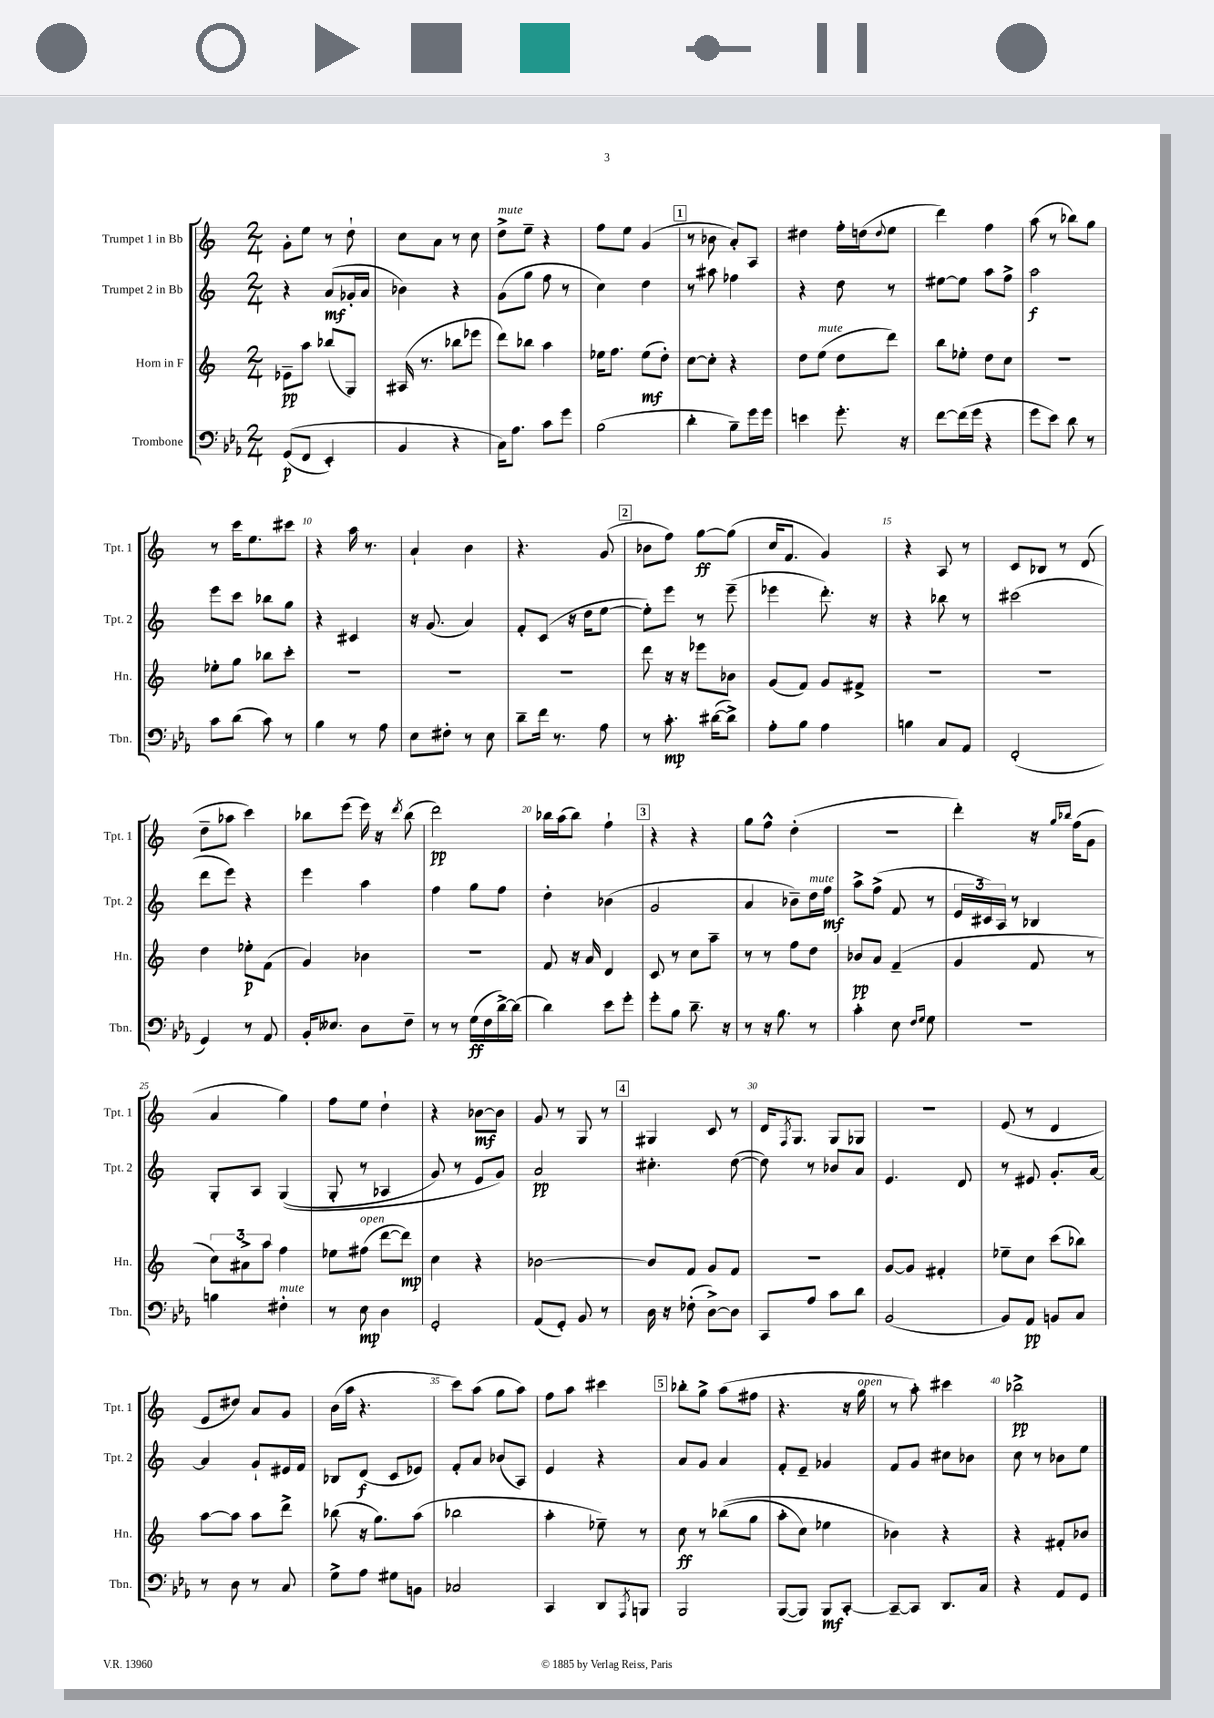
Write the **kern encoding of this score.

**kern	**dynam	**kern	**dynam	**kern	**dynam	**kern	**dynam
*part4	*part4	*part3	*part3	*part2	*part2	*part1	*part1
*staff4	*staff4	*staff3	*staff3	*staff2	*staff2	*staff1	*staff1
*I"Trombone	*	*I"Horn in F	*	*I"Trumpet 2 in Bb	*	*I"Trumpet 1 in Bb	*
*I'Tbn.	*	*I'Hn.	*	*I'Tpt. 2	*	*I'Tpt. 1	*
*clefF4	*	*clefG2	*	*clefG2	*	*clefG2	*
*k[b-e-a-]	*	*k[]	*	*k[]	*	*k[]	*
*M2/4	*	*M2/4	*	*M2/4	*	*M2/4	*
=1	=1	=1	=1	=1	=1	=1	=1
((8GG/L	p	8e-X~\L	pp	4r	.	8g'\L	.
8FF/J	.	8aa\J	.	.	.	8ee\J	.
4EE-'/)	.	(8bb-X/L	.	(8a/L	mf	8r	.
.	.	8G/J)	.	16g-X'/L	.	8dd`\	.
.	.	.	.	16a/JJ	.	.	.
=2	=2	=2	=2	=2	=2	=2	=2
4BB-/	.	(16A#X/	.	4b-X\)	.	8cc\L	.
.	.	8.r	.	.	.	.	.
.	.	.	.	.	.	8a\J	.
4r	.	8bb-X\L	.	4r	.	8r	.
.	.	8eee-X\J	.	.	.	8cc\	.
=3	=3	=3	=3	=3	=3	=3	=3
!	!	!	!	!	!	!LO:TX:a:i:t=mute	!
16C\KL)	.	8ddd\L)	.	(8g\L	.	8dd^\L	.
8.A-\J	.	.	.	.	.	.	.
.	.	8bb-X\J	.	8gg\J	.	8ee~\J	.
8c\L	.	4aa\	.	8ff\	.	4r	.
8g\J	.	.	.	8r	.	.	.
=4	=4	=4	=4	=4	=4	=4	=4
(2B-\	.	16ee-X\KL	.	4cc\)	.	8ff\L	.
.	.	8.ff\J	.	.	.	.	.
.	.	.	.	.	.	8ee\J	.
.	.	(8ee-\L	mf	4dd\	.	(4g/	.
.	.	8dd'\J)	.	.	.	.	.
!!LO:REH:place=s1:t=1
=5	=5	=5	=5	=5	=5	=5	=5
4d'\	.	[8cc\L	.	8r	.	8r	.
.	.	8cc'\J]	.	8aa#X\	.	8b-X\	.
8B-~\L)	.	4r	.	4ff-X\	.	8a'/L)	.
16g\L	.	.	.	.	.	8A/J	.
16g\JJ	.	.	.	.	.	.	.
=6	=6	=6	=6	=6	=6	=6	=6
4en\	.	8dd\L	.	4r	.	4dd#X\	.
!	!	!LO:TX:a:i:t=mute	!	!	!	!	!
.	.	(8ee\J	.	.	.	.	.
8.g'\	.	8dd\L	.	8dd\	.	16ff'\LL	.
.	.	.	.	.	.	(16ddn\J	.
.	.	.	.	.	.	8qqdd/	.
.	.	8ddd\J)	.	8r	.	8ee\J	.
16r	.	.	.	.	.	.	.
=7	=7	=7	=7	=7	=7	=7	=7
[8f\L	.	8bb\L	.	[8ee#X\L	.	4ddd\)	.
(16f\L]	.	8ee-X'\J	.	8ee#\J]	.	.	.
16g\JJ	.	.	.	.	.	.	.
4r	.	8dd\L	.	8aa\L	.	4ff\	.
.	.	8cc\J	.	8ff^\J	.	.	.
=8	=8	=8	=8	=8	=8	=8	=8
8g\L	.	2r	.	2aa\	f	(8aa\	.
8e-\J)	.	.	.	.	.	8r	.
8d\	.	.	.	.	.	8bb-X\L)	.
8r	.	.	.	.	.	8gg\J	.
!!LO:LB:g=z
=9	=9	=9	=9	=9	=9	=9	=9
8c\L	.	8ee-X'\L	.	8eee\L	.	8r	.
(8d\J	.	8gg\J	.	8ccc\J	.	16ccc\KL	.
.	.	.	.	.	.	8.ee\	.
8c\)	.	8bb-X\L	.	8bb-X\L	.	.	.
8r	.	8ccc'\J	.	8gg\J	.	8ccc#X\J	.
=10	=10	=10	=10	=10	=10	=10	=10
4B-\	.	2r	.	4r	.	4r	.
8r	.	.	.	4c#X/	.	16aa\	.
.	.	.	.	.	.	8.r	.
8A-\	.	.	.	.	.	.	.
=11	=11	=11	=11	=11	=11	=11	=11
8E-\L	.	2r	.	16r	.	4a`/	.
.	.	.	.	(8.g/	.	.	.
8F#X'\J	.	.	.	.	.	.	.
8r	.	.	.	4a/)	.	4b\	.
8E-\	.	.	.	.	.	.	.
=12	=12	=12	=12	=12	=12	=12	=12
8d~\L	.	2r	.	8f'/L	.	4.r	.
16f\Jk	.	.	.	(8c/J	.	.	.
8.r	.	.	.	.	.	.	.
.	.	.	.	16r	.	.	.
.	.	.	.	16dd\KL	.	.	.
8A-\	.	.	.	[8ee\J	.	(8g/	.
!!LO:REH:place=s1:t=2
=13	=13	=13	=13	=13	=13	=13	=13
8r	.	8ddd\	.	8ee'\L])	.	8b-X\L	.
8.c'\	mp	16r	.	8eee\J	.	8ff\J)	.
.	.	16r	.	.	.	.	.
.	.	8eee-X\L	.	8r	.	[8gg\L	ff
([16d#X\KL	.	.	.	.	.	.	.
8d#^\J])	.	8b-X\J	.	(8eee~\	.	(8gg\J]	.
=14	=14	=14	=14	=14	=14	=14	=14
8A-'\L	.	(8g/L	.	4eee-X\	.	16cc/KL	.
.	.	.	.	.	.	8.f/J	.
8B-\J	.	8f/J)	.	.	.	.	.
4A-\	.	8g/L	.	8.ddd'\)	.	4g/)	.
.	.	8f#X^/J	.	.	.	.	.
.	.	.	.	16r	.	.	.
=15	=15	=15	=15	=15	=15	=15	=15
4Bn\	.	2r	.	4r	.	4r	.
8C/L	.	.	.	8bb-X\	.	8A/	.
8AA-/J	.	.	.	8r	.	8r	.
=16	=16	=16	=16	=16	=16	=16	=16
(2FF'/	.	2r	.	(2ccc#X\	.	8c/L	.
.	.	.	.	.	.	8B-X/J	.
.	.	.	.	.	.	8r	.
.	.	.	.	.	.	(8d/	.
!!LO:LB:g=z
=17	=17	=17	=17	=17	=17	=17	=17
4GG/)	.	4dd\	.	8ddd\L	.	8dd~\L	.
.	.	.	.	8eee\J)	.	8aa-X\J	.
8r	.	8ee-X'\L	p	4r	.	4ccc\)	.
8AA-/	.	(8f\J	.	.	.	.	.
=18	=18	=18	=18	=18	=18	=18	=18
16BB-'/KL	.	4g/)	.	4eee\	.	8bb-X\L	.
8.E--X/J	.	.	.	.	.	.	.
.	.	.	.	.	.	(8eee\J	.
8D\L	.	4b-X\	.	4aa\	.	16eee\)	.
.	.	.	.	.	.	16r	.
.	.	.	.	.	.	8qddd/	.
8F~\J	.	.	.	.	.	(8bb-\	.
=19	=19	=19	=19	=19	=19	=19	=19
8r	.	2r	.	4ff\	.	2ddd\)	pp
8r	.	.	.	.	.	.	.
(16G\LL	ff	.	.	8gg\L	.	.	.
16F\	.	.	.	.	.	.	.
[16d^\)	.	.	.	8ff\J	.	.	.
(16d\JJ]	.	.	.	.	.	.	.
=20	=20	=20	=20	=20	=20	=20	=20
4d\)	.	8f/	.	4dd'\	.	16bb-X\LL	.
.	.	.	.	.	.	(16aa\J	.
.	.	16r	.	.	.	8bb-\J)	.
.	.	16a/	.	.	.	.	.
8e-\L	.	4d/	.	(4b-X\	.	4ff`\	.
8g'\J	.	.	.	.	.	.	.
!!LO:REH:place=s1:t=3
=21	=21	=21	=21	=21	=21	=21	=21
8g'\L	.	8c/	.	2g/	.	4r	.
8B-\J	.	8r	.	.	.	.	.
8.d~\	.	8cc\L	.	.	.	4r	.
.	.	8aa~\J	.	.	.	.	.
16r	.	.	.	.	.	.	.
=22	=22	=22	=22	=22	=22	=22	=22
8r	.	8r	.	4a/	.	8gg\L	.
16r	.	8r	.	.	.	8ff^^\J	.
8.B-\	.	.	.	.	.	.	.
.	.	8ff\L	.	8b-X~\L)	.	(4dd'\	.
!	!	!	!	!LO:TX:a:i:t=mute	!	!	!
8r	.	8dd\J	.	16dd\L	.	.	.
.	.	.	.	16ff\JJ	mf	.	.
=23	=23	=23	=23	=23	=23	=23	=23
4c'\	.	8b-X/L	pp	8aa^\L	.	2r	.
.	.	8a/J	.	(8ff^\J	.	.	.
8E-\	.	(4f~/	.	8f/	.	.	.
16qqF/LL	.	.	.	.	.	.	.
16qqG/JJ	.	.	.	.	.	.	.
8G\	.	.	.	8r	.	.	.
=24	=24	=24	=24	=24	=24	=24	=24
2r	.	4g/	.	24e/LL	.	4ddd'\)	.
.	.	.	.	24c#X/)	.	.	.
.	.	.	.	24A/JJ	.	.	.
.	.	.	.	8r	.	.	.
.	.	8f/	.	4B-X/	.	16r	.
.	.	.	.	.	.	16qqgg/LL	.
.	.	.	.	.	.	16qqbb-X/JJ	.
.	.	.	.	.	.	(16ff\KL	.
.	.	8r	.	.	.	8g\J	.
!!LO:LB:g=z
=25	=25	=25	=25	=25	=25	=25	=25
4Bn\	.	12cc\L)	.	8G'/L	.	4a/	.
.	.	12a#X^\	.	.	.	.	.
.	.	.	.	8A/J	.	.	.
.	.	12aa\J	.	.	.	.	.
!LO:TX:a:i:t=mute	!	!	!	!	!	!	!
4F#X'\	.	4ff\	.	((4G/	.	4gg\)	.
=26	=26	=26	=26	=26	=26	=26	=26
8r	.	8ee-X\L	.	8G'/	.	8ff\L	.
!	!	!LO:TX:a:i:t=open	!	!	!	!	!
8E-\	mp	(8ff#X\J	.	8r	.	8ee\J	.
4D\	.	[8ddd\L	.	4A-X/	.	4dd`\	.
.	.	8ddd\J])	mp	.	.	.	.
=27	=27	=27	=27	=27	=27	=27	=27
2GG'/	.	4cc\	.	8g/)	.	4r	.
.	.	.	.	8r	.	.	.
.	.	4r	.	8e/L	.	[8b-X\L	mf
.	.	.	.	8g/J)	.	8b-\J]	.
=28	=28	=28	=28	=28	=28	=28	=28
(8AA-/L	.	[2b-X\	.	2a/	pp	8g/	.
8GG'/J)	.	.	.	.	.	8r	.
8BB-/	.	.	.	.	.	8G/	.
8r	.	.	.	.	.	8r	.
!!LO:REH:place=s1:t=4
=29	=29	=29	=29	=29	=29	=29	=29
16D\	.	8b-/L]	.	4.cc#X'\	.	4G#X/	.
16r	.	.	.	.	.	.	.
(8F-X'\	.	8f/J	.	.	.	.	.
[8D^\L)	.	8g/L	.	.	.	8c/	.
8D\J]	.	8f/J	.	([8dd\	.	8r	.
=30	=30	=30	=30	=30	=30	=30	=30
8CC/L	.	2r	.	8dd\])	.	16d/KL	.
.	.	.	.	.	.	8qF/	.
.	.	.	.	.	.	8.G/J	.
8A-/J	.	.	.	8r	.	.	.
8c\L	.	.	.	8b-X/L	.	8G/L	.
8d\J	.	.	.	8a/J	.	8G-X/J	.
=31	=31	=31	=31	=31	=31	=31	=31
(2BB-/	.	[8g/L	.	4.e/	.	2r	.
.	.	8g/J]	.	.	.	.	.
.	.	4f#X'/	.	.	.	.	.
.	.	.	.	8d/	.	.	.
=32	=32	=32	=32	=32	=32	=32	=32
8BB-/L)	.	8ee-X~\L	.	8r	.	(8e/	.
8AA-/J	pp	8cc\J	.	8e#X/	.	8r	.
8BBn/L	.	(8ccc\L	.	8.g'/L	.	4d/	.
8C/J	.	8bb-X\J)	.	.	.	.	.
.	.	.	.	[16a/Jk	.	.	.
!!LO:LB:g=z
=33	=33	=33	=33	=33	=33	=33	=33
8r	.	[8aa\L	.	4a/]	.	8e/L	.
8D\	.	8aa\J]	.	.	.	8dd#X/J)	.
8r	.	8aa\L	.	8g`/L	.	8a/L	.
8C/	.	8ddd^\J	.	16e#X/L	.	8g/J	.
.	.	.	.	16f/JJ	.	.	.
=34	=34	=34	=34	=34	=34	=34	=34
8G^\L	.	(8bb-X\	.	8B-X/L	.	(16b\LL	.
.	.	.	.	.	.	16aa\JJ	.
8A-\J	.	16r	.	(8d/J	f	4.r	.
.	.	8.gg\L)	.	.	.	.	.
8G#X\L	.	.	.	8c/L	.	.	.
8BBn\J	.	(8aa\J	.	8e-X/J)	.	.	.
=35	=35	=35	=35	=35	=35	=35	=35
2C-X/	.	2bb-X\	.	8f'/L	.	8ccc\L)	.
.	.	.	.	8a/J	.	(8aa\J	.
.	.	.	.	(8b-X/L	.	8gg\L	.
.	.	.	.	8A/J)	.	8aa\J)	.
=36	=36	=36	=36	=36	=36	=36	=36
4CC/	.	4aa'\	.	4e/	.	8ff\L	.
.	.	.	.	.	.	8aa\J	.
8DD/L	.	8ee-X~\)	.	4r	.	4ccc#X\	.
8qAAA-/	.	.	.	.	.	.	.
8BBBn/J	.	8r	.	.	.	.	.
!!LO:REH:place=s1:t=5
=37	=37	=37	=37	=37	=37	=37	=37
2BBB-/	.	8cc\	ff	8a/L	.	8bb-X'\L	.
.	.	8r	.	8g/J	.	8gg^\J	.
.	.	((8bb-X\L	.	4a/	.	(8aa\L	.
.	.	8gg\J	.	.	.	8ff#X\J	.
=38	=38	=38	=38	=38	=38	=38	=38
([8BBB-/L	.	8aa'\L	.	8f'/L	.	4.r	.
8BBB-/J])	.	8cc\J)	.	8e~/J	.	.	.
8BBB-/L	mf	4ee-X\	.	4g-X/	.	.	.
[8CC'/J	.	.	.	.	.	16r	.
!	!	!	!	!	!	!LO:TX:a:i:t=open	!
.	.	.	.	.	.	16gg\	.
=39	=39	=39	=39	=39	=39	=39	=39
8CC~/L_	.	4b-X\)	.	8f/L	.	8r	.
8CC/J]	.	.	.	8g/J	.	8aa'\)	.
8.DD/L	.	4r	.	8cc#X\L	.	4ccc#X\	.
.	.	.	.	8b-X\J	.	.	.
16C/Jk	.	.	.	.	.	.	.
=40	=40	=40	=40	=40	=40	=40	=40
4r	.	4r	.	8cc\	.	2bb-X^\	pp
.	.	.	.	8r	.	.	.
8AA-/L	.	8f#X'/L	.	8b-X\L	.	.	.
8GG/J	.	8b-X/J	.	8ee\J	.	.	.
==	==	==	==	==	==	==	==
*-	*-	*-	*-	*-	*-	*-	*-
